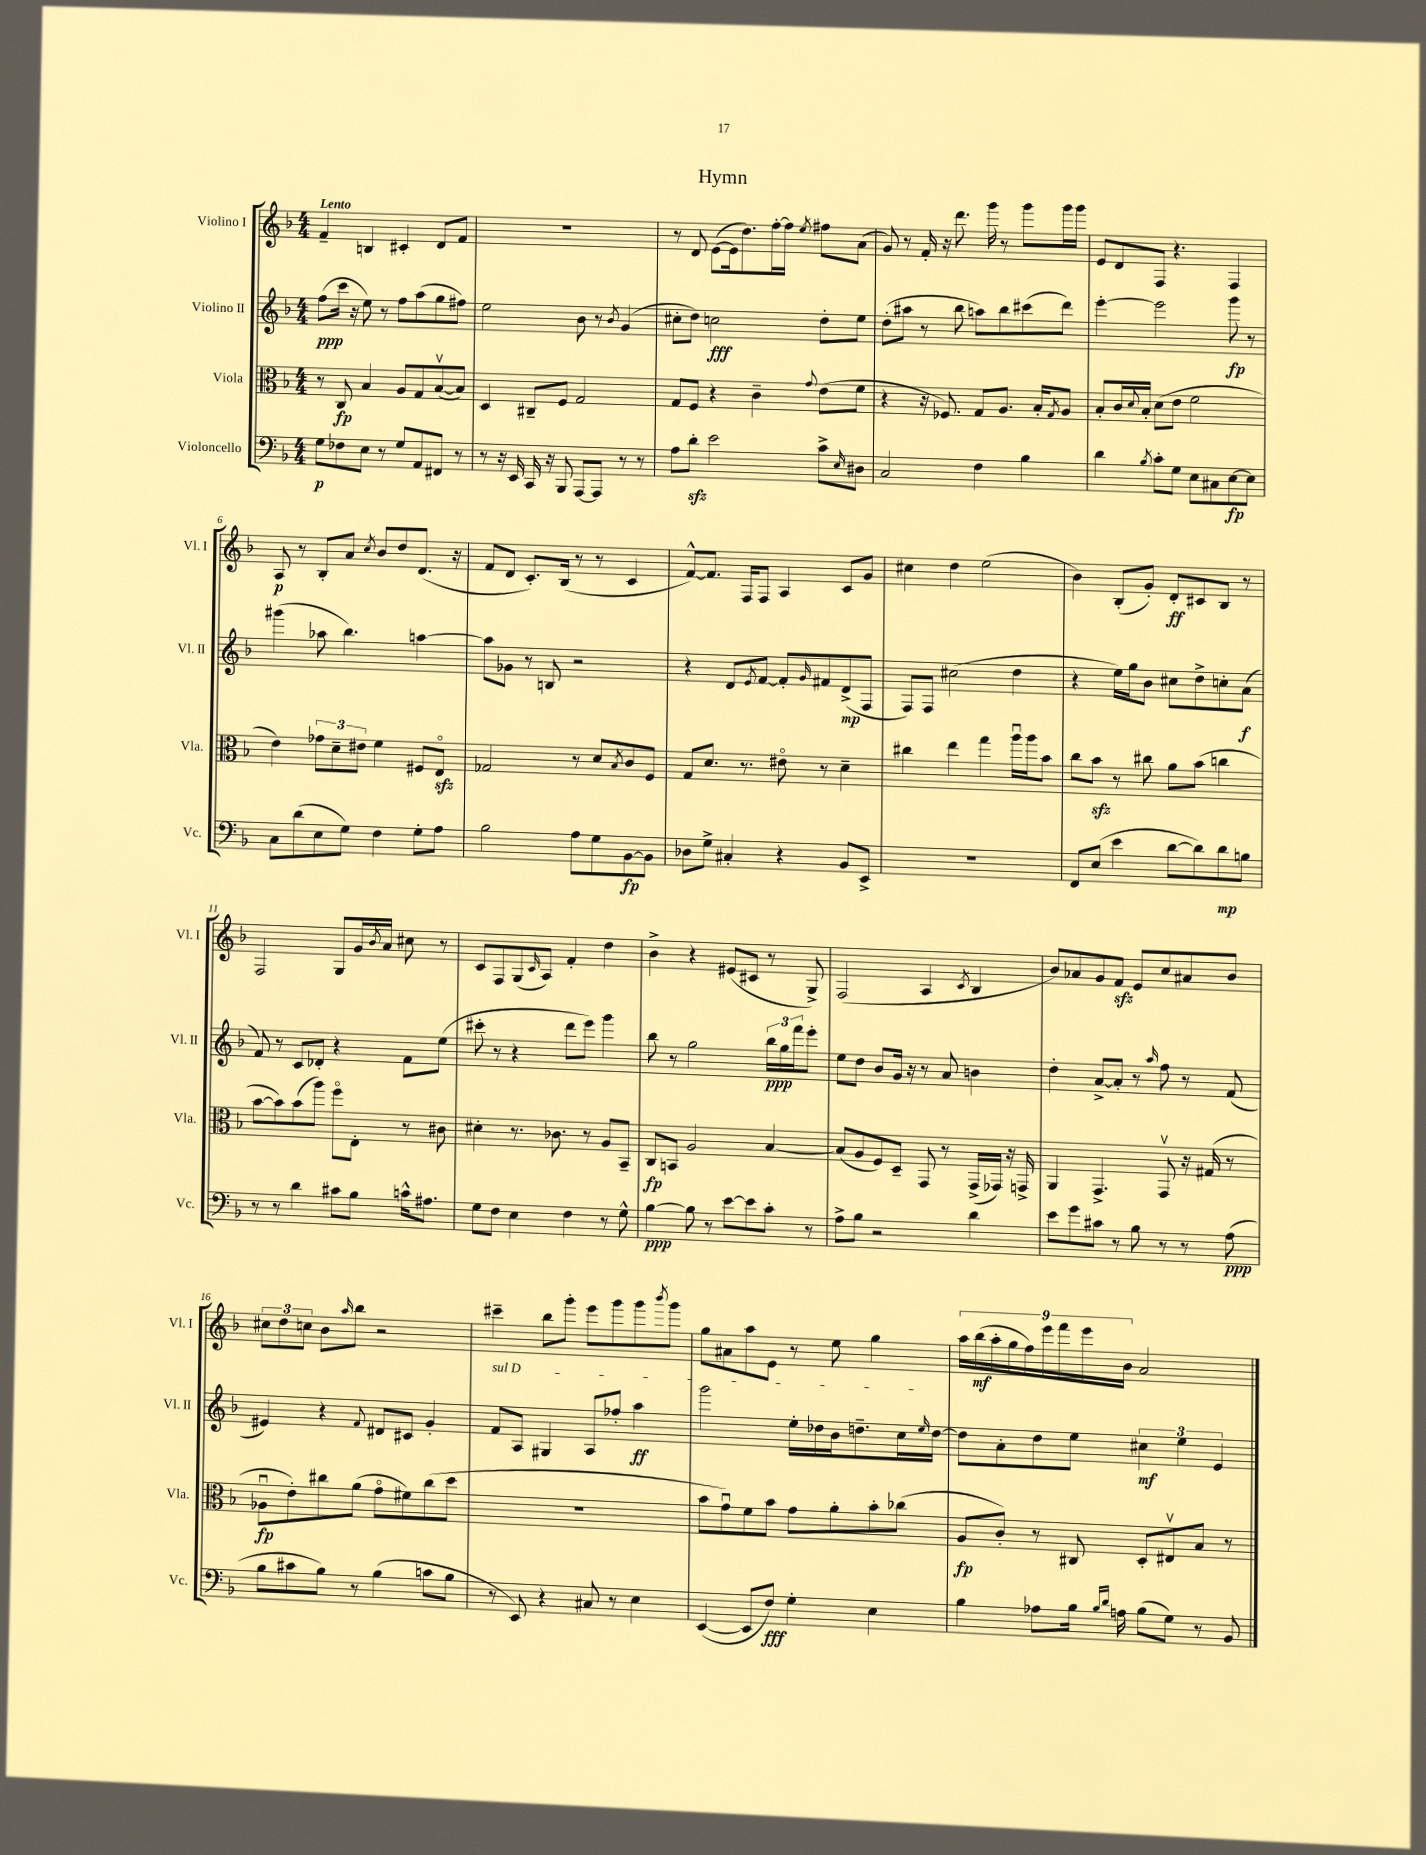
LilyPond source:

\header { title = "Hymn" }
<<
\new StaffGroup <<
\new Staff = "s0" \with { instrumentName = "Violino I" shortInstrumentName = "Vl. I" } {
    \clef treble \key f \major \numericTimeSignature \time 4/4 \tempo "Lento"
    f'4-- b4 cis'4-. d'8 f'8 |
    R1 |
    r8 d'8 e'8~( e'16 d''8.) f''16~-. f''16 \acciaccatura { e''8 } fis''8 a'8( |
    g'8) r8 f'16-. r16 d'''8. g'''16 r8 g'''8 g'''16 g'''16 |
    e'8 d'8 f8 r4. f4 |
    a8\p r8 bes8-. a'8 \acciaccatura { c''8 } bes'8 d''8 d'8.( r16 |
    f'8 d'8 c'8.-.) bes16( r8 r8 c'4 |
    f'8~-^) f'8. f16 f8 a4 c'8 g'8 |
    cis''4 d''4 e''2( |
    bes'4) bes8-.( g'8-.) d'8-.\ff cis'8 bes8 r8 |
    f2 g8 g'16 \acciaccatura { bes'8 } a'16 cis''8 r8 |
    c'8 f8 g8( \grace { c'16 } a8) f'4-. d''4 |
    bes'4-> r4 eis'8( cis'8 r8 g8->) |
    f2( a4 \acciaccatura { c'8 } bes4 |
    bes'8) aes'8 g'8 f'8\sfz e'8 c''8 ais'8 bes'8 |
    \tuplet 3/2 { cis''8 d''8 c''8 } bes'8 \grace { a''16 } bes''8 r2 |
    cis'''4-- bes''8 g'''8-. e'''8 g'''8 g'''8 \acciaccatura { bes'''8 } g'''8 |
    g''8 ais'8 a''8 e'8 r8 e''8 g''4 |
    \tuplet 9/8 { a''16 bes''16\mf( a''16-. g''16 f''16) e'''16 f'''16 e'''16 bes'16 } a'2 \bar "|." |
}
\new Staff = "s1" \with { instrumentName = "Violino II" shortInstrumentName = "Vl. II" } {
    \clef treble \key f \major \numericTimeSignature \time 4/4
    f''8\ppp( c'''16 r16 e''8) r8 f''8 a''8( g''8 fis''8) |
    e''2 bes'8 r8 \acciaccatura { bes'8 } g'4( |
    cis''8-. d''8) c''2\fff d''8-. e''8 |
    d''8-.( ais''8 r8 bes''8 a''8) bes''8 cis'''8( d'''8) |
    e'''4~-. e'''2 g'''8\fp r8 |
    gis'''4( aes''8 bes''4.) a''4~ |
    a''8 ges'8 r8 b8 r2 |
    r4 d'8 \acciaccatura { e'8 } f'8~ f'8-. \grace { g'16 } fis'8 d'8->\mp( f8 |
    f8) f8 cis''2( d''4 |
    r4 e''16) g''16 bes'8 cis''8 d''8-> c''8-. a'8\f( |
    f'8) r8 c'8 des'8-. r4 f'8 e''8( |
    cis'''8-. r8 r4 d'''8 e'''8) g'''4 |
    bes''8 r8 g''2 \tuplet 3/2 { bes''16\ppp g''16 f'''16 } e'''8-. |
    e''8 d''8 bes'8 g'16 r16 r8 a'8 b'4 |
    d''4-. a'8~-> a'8-. r8 \grace { a''16 } f''8 r8 f'8( |
    eis'4) r4 \appoggiatura { f'8 } dis'8 cis'8 g'4-. |
    \once \override TextSpanner.bound-details.left.text = \markup { \italic "sul D" } f'8\startTextSpan a8 gis4 a8 fes''8-. a''4\ff |
    g'''2 e''16-. des''16 bes'16 d''8.-- c''16 \grace { e''16 } d''16~\stopTextSpan |
    d''8 a'8-. d''8 e''8 \tuplet 3/2 { cis''4\mf e''4 e'4 } \bar "|." |
}
\new Staff = "s2" \with { instrumentName = "Viola" shortInstrumentName = "Vla." } {
    \clef alto \key f \major \numericTimeSignature \time 4/4
    r8 c8\fp bes4 a8 g8 bes8~\upbow( bes8) |
    d4 cis8-- f8 g2 |
    g8 f8 r4 c'4-- \appoggiatura { g'8 } e'8( f'8 |
    r4 r16 fes8.) g8 a8. bes16-. \acciaccatura { g8 } a8 |
    bes8-. c'16 \appoggiatura { d'8 } bes16-. d'8( e'8 f'2 |
    e'4) \tuplet 3/2 { ges'8 d'8-- eis'8 } f'4 fis8 e8\flageolet\sfz |
    ges2 r8 d'8 \acciaccatura { bes8 } c'8 f8 |
    g8 d'8. r8. eis'8\flageolet r8 d'4-- |
    cis''4 e''4 g''4 a''16\downbow a''16 bes'8 |
    c''8 bes'8\sfz r8 cis''8 a'8 bes'8( c''4 |
    bes'8~ bes'8) bes'8( a''8) f''8\flageolet e8-. r8 cis'8 |
    dis'4-. r8. ces'8. r8 a8 bes,8-- |
    c8\fp b,8 a2 bes4~ |
    bes8( a8 f8) d8-- g,8 r8 g,16->( ges,16) r16 g,16-> |
    a,4 g,4.-> g,8\upbow r16 gis16( r8 |
    aes8\downbow\fp e'8-.) cis''8 a'8( g'8\flageolet fis'8) cis''8( d''8 |
    R1 |
    bes'8 g'8\downbow) f'8 bes'8 g'8 a'8-. bes'8-. ces''8( |
    a8\fp c'8-.) r8 cis8 d8-. eis8\upbow bes8 r8 \bar "|." |
}
\new Staff = "s3" \with { instrumentName = "Violoncello" shortInstrumentName = "Vc." } {
    \clef bass \key f \major \numericTimeSignature \time 4/4
    g8\p fes8 e8 r8 g8 a,8 fis,8 r8 |
    r8 r16 e,16 c,16 r16 bes,,8 a,,8~ a,,8 r8 r8 |
    a8 d'8-.\sfz e'2 c'8-> \grace { e16 } dis8 |
    c2 f4 bes4 |
    d'4 \acciaccatura { bes8 } c'8-. g8 e8 cis8 e8~\fp e8 |
    c8 d'8( e8 g8) f4 g8-. a8 |
    bes2 a8 g8 bes,8~\fp bes,8 |
    des8 g8-> cis4-. r4 bes,8 e,8-> |
    R1 |
    f,8 e8( e'4 d'8~ d'8) d'8\mp b8 |
    r8 r8 d'4 cis'8 bes8 c'16-^ ais8. |
    g8 f8 e4 f4 r8 g8-^ |
    bes4~\ppp bes8 r8 e'8~ e'8 c'8-. r8 |
    a8-> bes8 r2 d'4 |
    e'8 g'8 cis'8 r8 bes8 r8 r8 a8\ppp( |
    bes8 cis'8 bes8) r8 bes4( c'8 bes8 |
    r8 e,8) r4 cis8 r8 e4 |
    e,4~( e,8 f8\fff) g4-. e4 |
    bes4 aes8 bes16 \grace { bes16 d'16 } a16 bes8( g8) r8 bes,8 \bar "|." |
}
>>
>>
